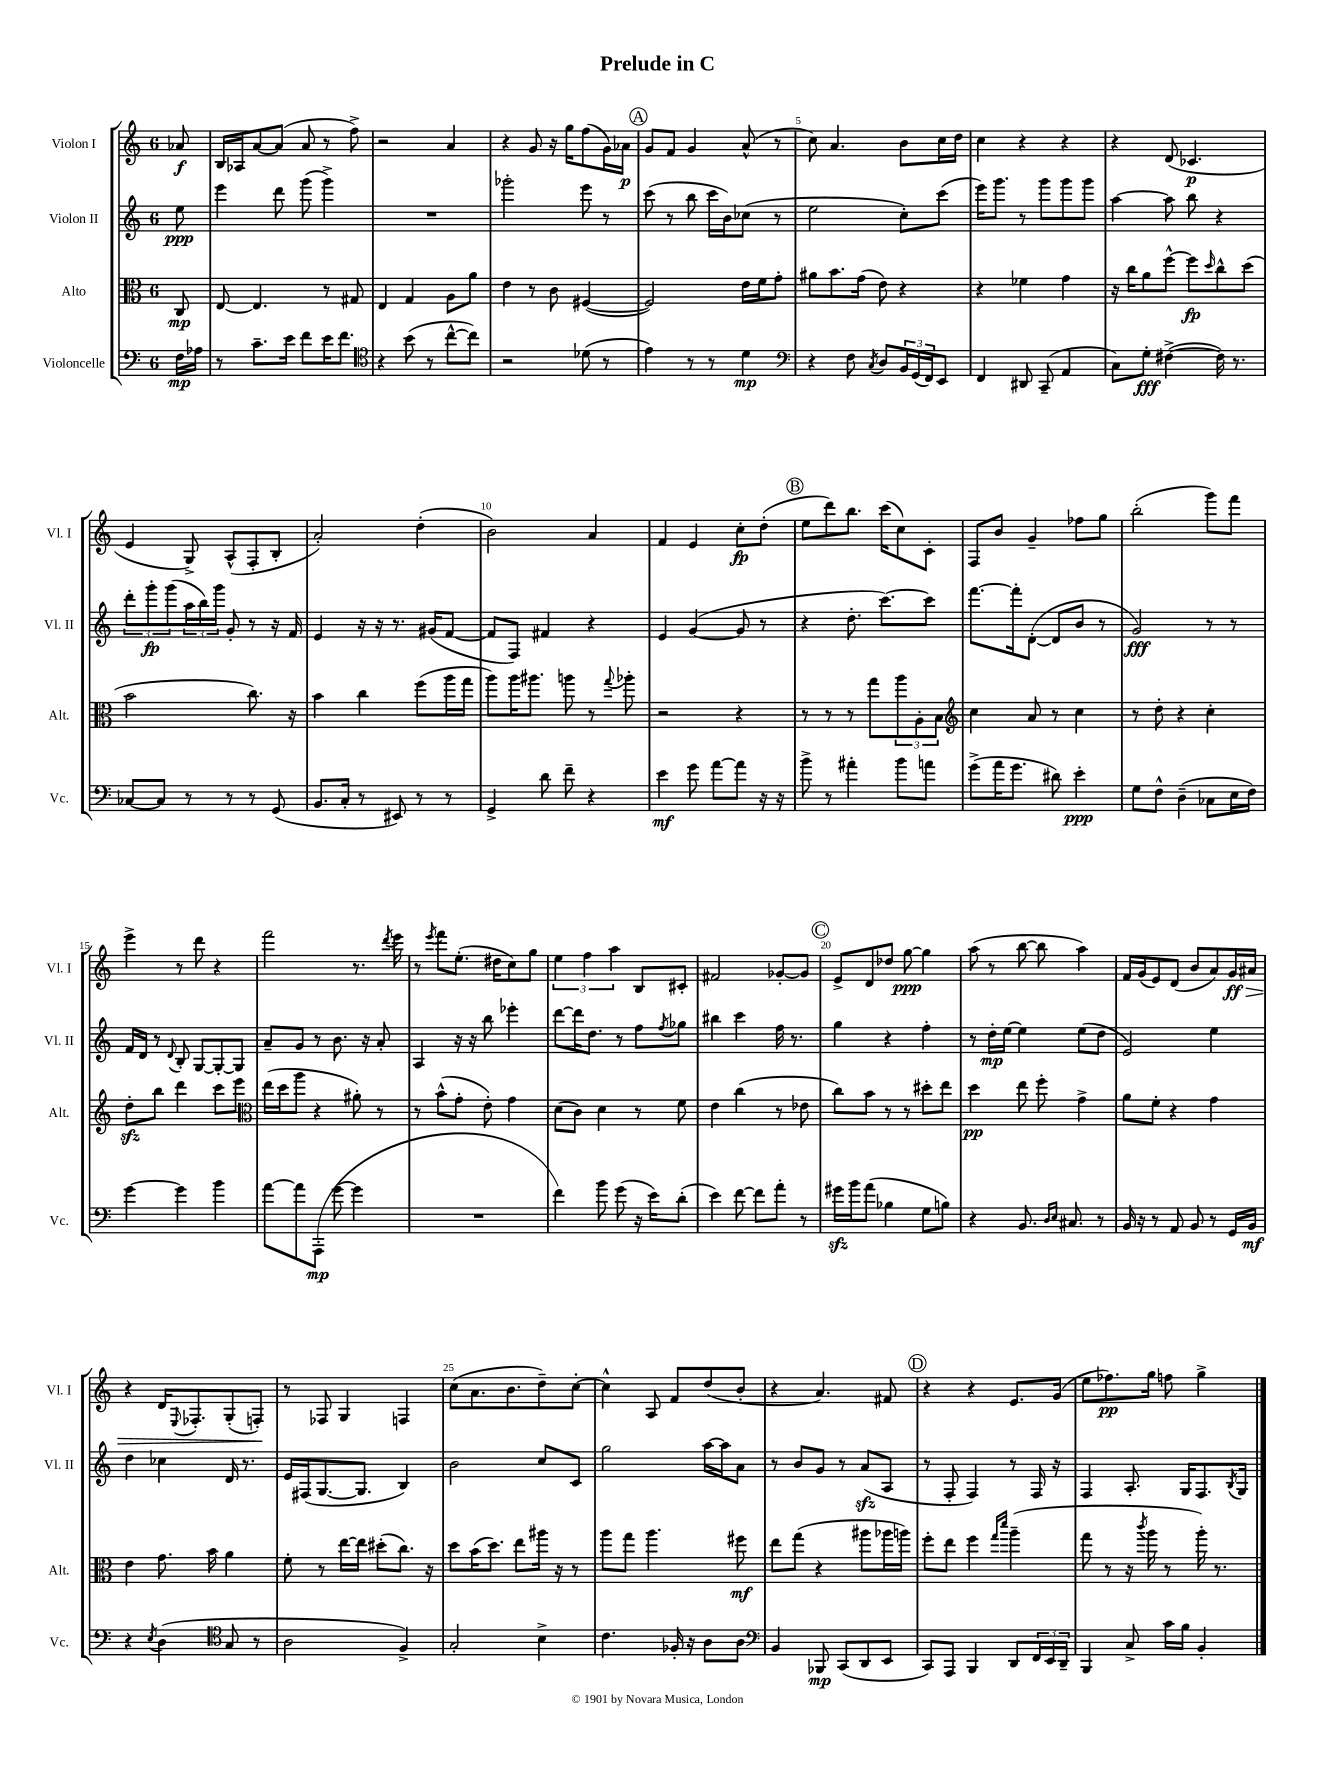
\header { title = "Prelude in C" }
<<
\new StaffGroup <<
\new Staff = "s0" \with { instrumentName = "Violon I" shortInstrumentName = "Vl. I" } {
    \clef treble \key c \major \once \override Staff.TimeSignature.style = #'single-digit \time 6/8 \partial 8
    aes'8\f |
    b16 aes16 a'8~ a'8( a'8 r8 f''8->) |
    r2 a'4 |
    r4 g'8 r16 g''16 f''8( g'16) aes'16\p |
    \mark \markup { \circle "A" } g'8 f'8 g'4 a'8-^( r8 |
    c''8) a'4. b'8 c''16 d''16 |
    c''4 r4 r4 |
    r4 d'8( ces'4.\p |
    e'4 g8->) a8-^( f8-. b8-. |
    a'2-.) d''4-.( |
    b'2) a'4 |
    f'4 e'4 c''8-.\fp d''8-.( |
    \mark \markup { \circle "B" } e''8 d'''8) b''8. c'''16( c''8) c'8-. |
    f8 b'8 g'4-- fes''8 g''8 |
    b''2-.( g'''8) f'''8 |
    e'''4-> r8 d'''8 r4 |
    f'''2 r8. \acciaccatura { d'''8 } e'''16 |
    r8 \acciaccatura { e'''8 } f'''8 e''8.-.( dis''16 c''8) g''8 |
    \tuplet 3/2 { e''4 f''4 a''4 } b8 cis'8-. |
    fis'2 ges'8~-. ges'8 |
    \mark \markup { \circle "C" } e'8-> d'8 des''8 g''8~\ppp g''4 |
    a''8( r8 b''8~ b''8 a''4) |
    f'16 g'16( e'8) d'8( b'8 a'8) g'16\ff\> ais'16 |
    r4 d'16 \appoggiatura { e8 } fes8.-. g8-.( f8-.\!) |
    r8 fes8 g4 f4 |
    c''8( a'8. b'8. d''8--) c''8~-. |
    c''4-^ a8 f'8 d''8( b'8-. |
    r4 a'4.) fis'8 |
    \mark \markup { \circle "D" } r4 r4 e'8. g'16( |
    e''8 fes''8.\pp) g''16 f''8 g''4-> \bar "|." |
}
\new Staff = "s1" \with { instrumentName = "Violon II" shortInstrumentName = "Vl. II" } {
    \clef treble \key c \major \once \override Staff.TimeSignature.style = #'single-digit \time 6/8 \partial 8
    e''8\ppp |
    e'''4 d'''8 g'''8( g'''4->) |
    R2. |
    ges'''2-. e'''8 r8 |
    \mark \markup { \circle "A" } c'''8( r8 b''8 c'''16 b'16) ces''8( r8 |
    e''2 c''8-.) c'''8( |
    e'''16) g'''8. r8 g'''8 g'''8 g'''8 |
    a''4~ a''8 b''8 r4 |
    \tuplet 3/2 { d'''8-. g'''8-.\fp g'''8( } \tuplet 3/2 { a''16 b''16) g'''16 } g'8-. r8 r16 f'16 |
    e'4 r16 r16 r8. gis'16( f'8~ |
    f'8 f8) fis'4 r4 |
    e'4 g'4~( g'8 r8 |
    \mark \markup { \circle "B" } r4 d''8.-. c'''8.~) c'''8 |
    f'''8.~ f'''16-. d'8~-.( d'8 b'8 r8 |
    g'2\fff) r8 r8 |
    f'16 d'16 r8 \appoggiatura { d'8 } b8-. g8~ g8~-. g8 |
    a'8-- g'8 r8 b'8. r16 a'8-. |
    a4 r16 r16 b''8 ees'''4-. |
    d'''8~ d'''16 d''8. r8 f''8 \acciaccatura { f''8 } ges''8 |
    bis''4 c'''4 f''16 r8. |
    \mark \markup { \circle "C" } g''4 r4 f''4-. |
    r8 d''16-.\mp e''16~ e''4 e''8( d''8 |
    e'2) e''4 |
    d''4 ces''4 d'16 r8. |
    e'16 fis16( g8.~ g8. b4) |
    b'2 c''8 c'8 |
    g''2 a''16~ a''16 a'8 |
    r8 b'8 g'8 r8 a'8\sfz( a8 |
    \mark \markup { \circle "D" } r8 f8-. f4) r8 f16 r16 |
    f4 a8.-. g16 f8. \acciaccatura { b8 } g16 \bar "|." |
}
\new Staff = "s2" \with { instrumentName = "Alto" shortInstrumentName = "Alt." } {
    \clef alto \key c \major \once \override Staff.TimeSignature.style = #'single-digit \time 6/8 \partial 8
    c8\mp |
    e8~ e4. r8 gis8 |
    e4 g4 a8 a'8 |
    e'4 r8 c'8 fis4~( |
    \mark \markup { \circle "A" } fis2) e'16 f'16 g'8-. |
    ais'8 b'8. g'16( e'8) r4 |
    r4 fes'4 g'4 |
    r16 c''16 a'8 f''8~-^ f''8\fp \grace { d''16 } c''8-^ d''8( |
    b'2 c''8.) r16 |
    b'4 c''4 f''8( a''16 g''16 |
    a''8) a''16 ais''8. a''8 r8 \appoggiatura { g''8 } aes''8-. |
    r2 r4 |
    \mark \markup { \circle "B" } r8 r8 r8 g''8 \tuplet 3/2 { a''8 a8-. b8 } |
    \clef treble c''4 a'8 r8 c''4 |
    r8 d''8-. r4 c''4-. |
    d''8-.\sfz b''8 d'''4 c'''8 e'''8 |
    \clef alto e''16( d''16 a''8 r4 ais'8-.) r8 |
    r8 b'8-^( g'8-. e'8-.) g'4 |
    d'8( c'8) d'4 r8 f'8 |
    e'4 c''4( r8 ees'8 |
    \mark \markup { \circle "C" } c''8) b'8 r8 r8 dis''8-. e''8 |
    d''4\pp e''8 f''8-. g'4-> |
    a'8 f'8-. r4 g'4 |
    e'4 g'8. b'16 a'4 |
    f'8-. r8 e''16~ e''16 dis''8-.( c''8.) r16 |
    d''8 b'16( d''8.) e''8 ais''16 r16 r8 |
    a''8 g''8 a''4. fis''8\mf |
    e''8 g''8( r4 ais''8 aes''16 a''16) |
    \mark \markup { \circle "D" } f''8-. e''8 f''4 \grace { g''16 d'''16 } a''4--( |
    g''8 r8 r16 \acciaccatura { c'''8 } a''16 r8 a''16-.) r8. \bar "|." |
}
\new Staff = "s3" \with { instrumentName = "Violoncelle" shortInstrumentName = "Vc." } {
    \clef bass \key c \major \once \override Staff.TimeSignature.style = #'single-digit \time 6/8 \partial 8
    f16\mp aes16 |
    r8 c'8.-- e'16 f'8 e'16 f'8. |
    \clef tenor r4 b'8( r8 c''8~-^ c''8) |
    r2 des'8( r8 |
    \mark \markup { \circle "A" } e'4) r8 r8 d'4\mp |
    \clef bass r4 f8 \acciaccatura { c8 } d8 \tuplet 3/2 { b,16 g,16( f,16) } e,8 |
    f,4 dis,8 c,8--( a,4 |
    c8) g8-.\fff fis4~->( fis16) r8. |
    ces8~ ces8 r8 r8 r8 g,8( |
    b,8. c16-. r8 eis,8) r8 r8 |
    g,4-> d'8 f'8-- r4 |
    e'4\mf g'8 a'8~ a'8 r16 r16 |
    \mark \markup { \circle "B" } b'8-> r8 ais'4-. b'8 a'8 |
    g'8->( a'16 g'8. dis'8) e'4-.\ppp |
    g8 f8-^ d4--( ces8 e16 f16) |
    g'4~ g'4 b'4 |
    a'8~ a'8 a,,8-.\mp( g'8~ g'4 |
    R2. |
    f'4) b'8 g'8( r16 e'16) d'8-.( |
    e'4) f'8~ f'8 a'8-. r8 |
    \mark \markup { \circle "C" } gis'16\sfz b'16 a'8( bes4 g8 b8) |
    r4 b,8. \grace { d16 e16 } cis8. r8 |
    b,16 r16 r8 a,8 b,8 r8 g,16 b,16\mf |
    r4 \acciaccatura { e8 } d4( \clef tenor g8 r8 |
    a2 f4->) |
    g2-. b4-> |
    c'4. fes16-. r16 a8 a8 |
    \clef bass b,4 bes,,8\mp c,8( d,8 e,8 |
    \mark \markup { \circle "D" } c,8) a,,8 b,,4 d,8 \tuplet 3/2 { f,16 e,16 d,16-- } |
    b,,4 c8-> c'16 b16 b,4-. \bar "|." |
}
>>
>>
\layout { \context { \Score \override BarNumber.break-visibility = ##(#f #t #t) barNumberVisibility = #(every-nth-bar-number-visible 5) } }
